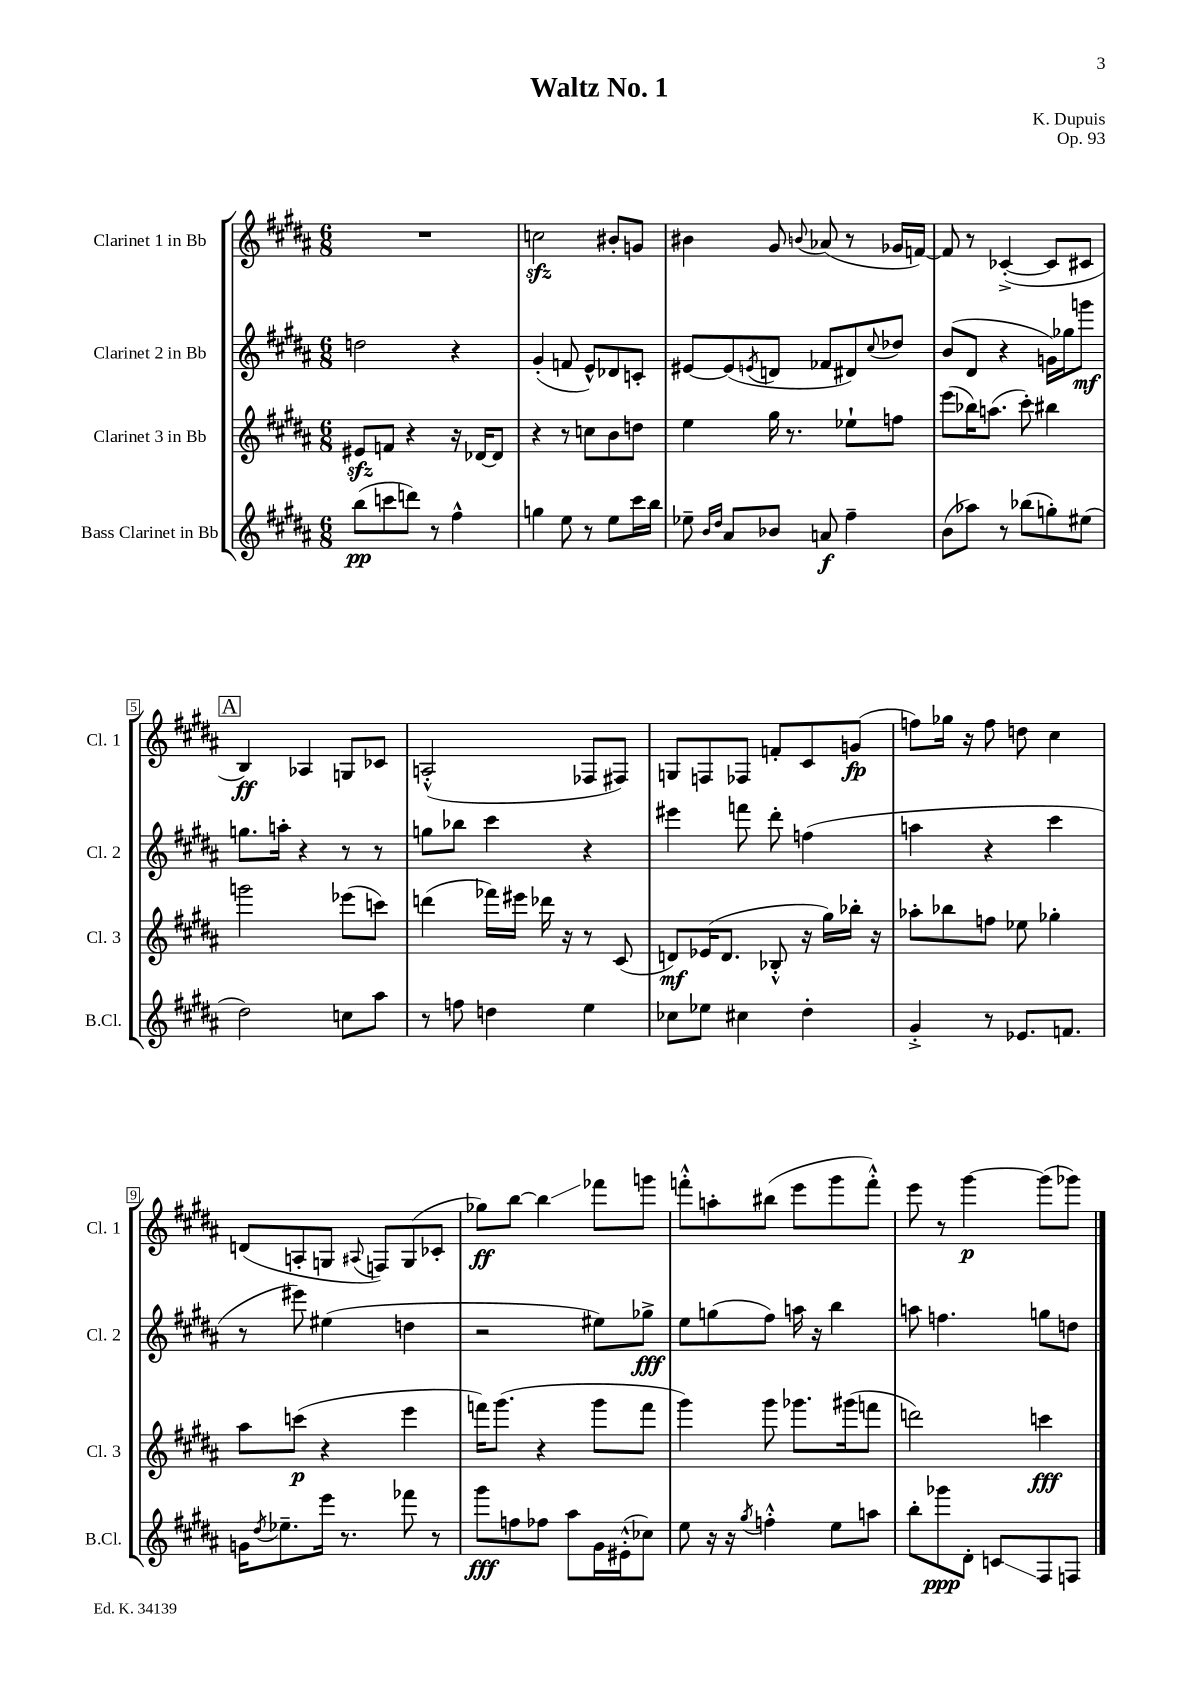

**kern	**kern	**kern	**kern
*staff4	*staff3	*staff2	*staff1
*clefG2	*clefG2	*clefG2	*clefG2
*k[f#c#g#d#a#]	*k[f#c#g#d#a#]	*k[f#c#g#d#a#]	*k[f#c#g#d#a#]
*M6/8	*M6/8	*M6/8	*M6/8
(8bb	8e#	2dd	2.r
8ccc	8f	.	.
8ddd)	4r	.	.
8r	.	.	.
4ff#^^	16r	4r	.
.	[16d-	.	.
.	8d-]	.	.
=	=	=	=
4gg	4r	(4g#'	2cc
8ee	8r	8f	.
8r	8cc	8e^^)	.
8ee	8b	8d-	8b#'
16ccc#	8dd	8c'	8g
16bb	.	.	.
=	=	=	=
8ee-~	4ee	[8e#	4b#
16qqb	.	.	.
16qqdd#	.	.	.
8a#	.	(8e#]	.
.	.	8qe	.
8b-	16gg#	8d	8g#
.	8.r	.	.
.	.	.	8qqb
8a	.	8f-	(8a-
4ff#~	8ee-`	8d#)	8r
.	.	8qqcc#	.
.	8ff	8dd-	16g-
.	.	.	[16f)
=	=	=	=
(8b	(8eee	(8b	8f]
8aa-)	16bb-)	8d#	8r
.	(8.aa	.	.
8r	.	4r	([4c-'^
(8bb-	8ccc#')	.	.
8gg')	4bb#	16g)	8c-]
.	.	16gg-	.
(8ee#	.	8ggg	8c#
=	=	=	=
2dd#)	2ggg	8.gg	4B)
.	.	16aa'	.
.	.	4r	4A-
8cc	(8eee-	8r	8G
8aa#	8ccc)	8r	8c-
=	=	=	=
8r	(4ddd	8gg	(2A'^^
8ff	.	8bb-	.
4dd	16fff-)	4ccc#	.
.	16eee#	.	.
.	16ddd-	.	.
.	16r	.	.
4ee	8r	4r	8F-
.	(8c#	.	8F#)
=	=	=	=
8cc-	8d)	4eee#	8G
8ee-	(16e-	.	8F
.	8.d	.	.
4cc#	.	8fff	8F-
.	8B-'^^	8ddd#'	8f'
4dd#'	16r	(4ff	8c#
.	16gg#)	.	.
.	16bb-'	.	(8g
.	16r	.	.
=	=	=	=
4g#'^	8aa-'	4aa	8ff)
.	8bb-	.	16gg-
.	.	.	16r
8r	8ff	4r	8ff
8.e-	8ee-	.	8dd
.	4gg-'	4ccc#	4cc#
8.f	.	.	.
=	=	=	=
16g	8aa#	8r	(8d
8qdd#	.	.	.
8.ee-~	.	.	.
.	(8ccc	8eee#)	8A'
16eee	4r	(4ee#	8G
8.r	.	.	.
.	.	.	8qqA#
.	.	.	8F)
8fff-	4eee	4dd	(8G
8r	.	.	8c-'
=	=	=	=
8ggg#	16fff)	2r	8gg-)
.	(8.ggg#	.	.
8ff	.	.	[8bb
8ff-	4r	.	4bb]
8aa#	.	.	.
16g#	8ggg#	8ee#)	8fff-
(16e#'^^	.	.	.
8cc-)	8fff	8gg-^	8ggg
=	=	=	=
8ee	4ggg#)	8ee	8fff'^^
16r	.	(8gg	8aa'
16r	.	.	.
8qgg#	.	.	.
4ff'^^	8ggg#	8ff#)	(8bb#
.	8.ggg-	16aa	8eee
.	.	16r	.
8ee	.	4bb	8ggg#
.	(16ggg#	.	.
8aa	8fff	.	8fff'^^)
=	=	=	=
8bb'	2ddd)	8aa	8eee
8ggg-	.	4.ff	8r
8d#'	.	.	[4ggg#
8c	.	.	.
8F#	4ccc	8gg	(8ggg#]
8F	.	8dd	8ggg-)
==	==	==	==
*-	*-	*-	*-
